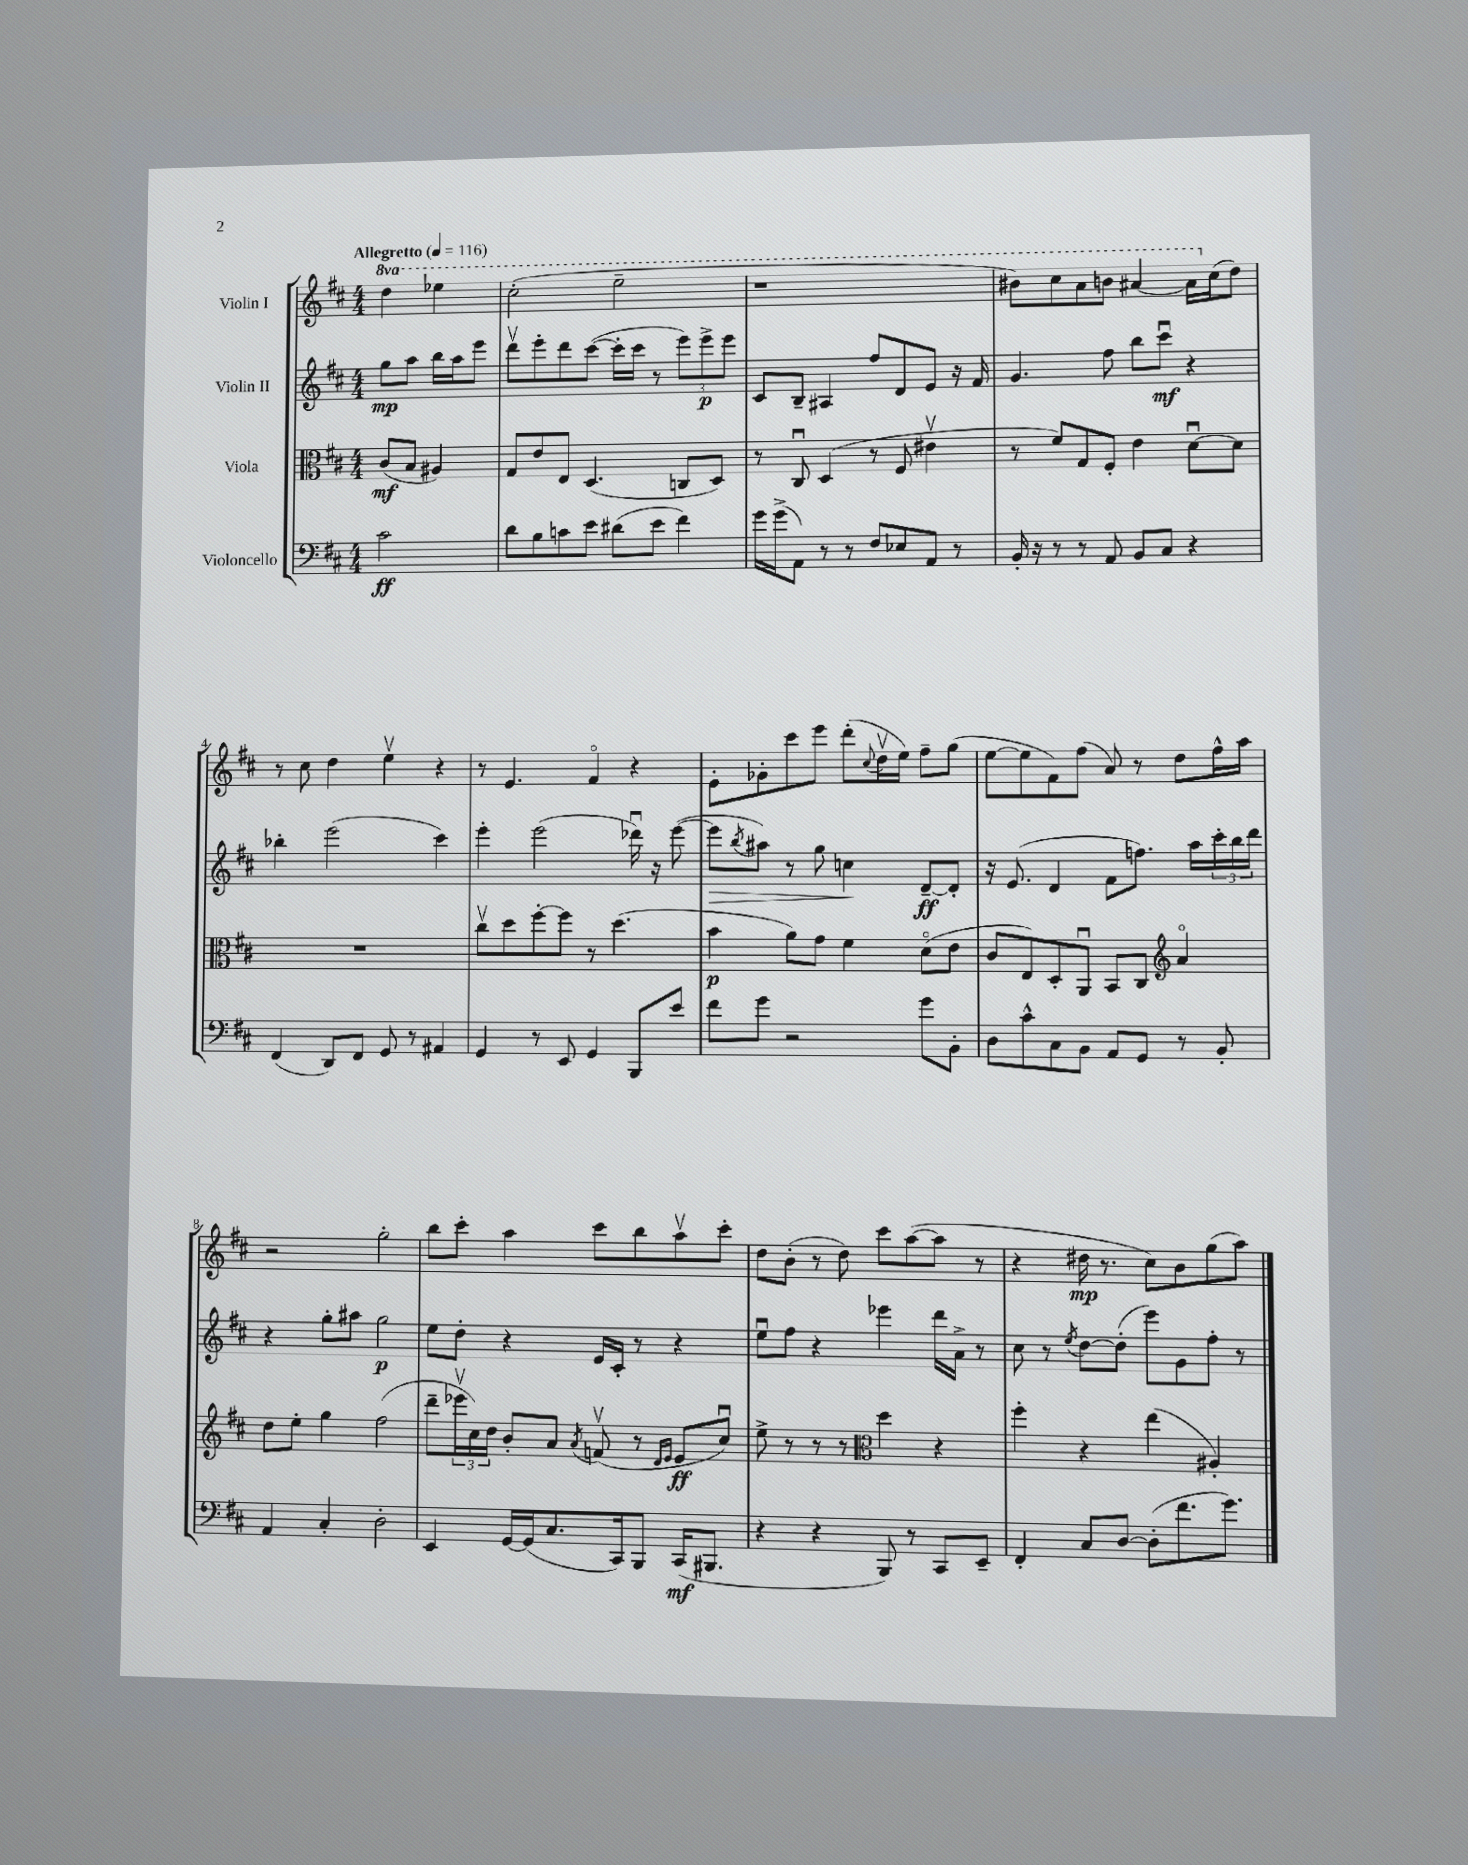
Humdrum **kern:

**kern	**dynam	**kern	**dynam	**kern	**dynam	**kern	**dynam
*part4	*part4	*part3	*part3	*part2	*part2	*part1	*part1
*staff4	*staff4	*staff3	*staff3	*staff2	*staff2	*staff1	*staff1
*I"Violoncello	*	*I"Viola	*	*I"Violin II	*	*I"Violin I	*
*clefF4	*	*clefC3	*	*clefG2	*	*clefG2	*
*k[f#c#]	*	*k[f#c#]	*	*k[f#c#]	*	*k[f#c#]	*
*M4/4	*	*M4/4	*	*M4/4	*	*M4/4	*
*MM116	*	*MM116	*	*MM116	*	*MM116	*
*	*	*	*	*	*	*8va	*
=	=	=	=	=	=	=	=
!	!	!	!	!	!	!LO:TX:a:B:t=Allegretto	!
2c#\	ff	(8c#/L	mf	8gg\L	mp	4ddd\	.
.	.	8B/J	.	8aa\J	.	.	.
.	.	4A#X/)	.	16bb\LL	.	4eee-X\	.
.	.	.	.	16aa\J	.	.	.
.	.	.	.	8eee\J	.	.	.
=1	=1	=1	=1	=1	=1	=1	=1
8d\L	.	8G/L	.	8dddv\L	.	(2ccc#'\	.
8B\	.	8e/	.	8eee'\	.	.	.
8cn\	.	8E/J	.	8ddd\	.	.	.
8e\J	.	(4.D/	.	([8ccc#\J	.	.	.
(8d#X\L	.	.	.	16ccc#'\LL]	.	2eee~\	.
.	.	.	.	16ccc#\JJ	.	.	.
8e\J	.	.	.	8r	.	.	.
4f#\)	.	8Cn/L	.	12eee\L)	.	.	.
.	.	.	.	12eee^\	p	.	.
.	.	8D/J)	.	.	.	.	.
.	.	.	.	12eee\J	.	.	.
=2	=2	=2	=2	=2	=2	=2	=2
16g\LL	.	8r	.	8c#/L	.	1r	.
(16g^\J	.	.	.	.	.	.	.
8AA\J)	.	8C#u/	.	8B~/J	.	.	.
8r	.	(4D/	.	4A#X/	.	.	.
8r	.	.	.	.	.	.	.
8F#/L	.	8r	.	8ff#/L	.	.	.
8E-X/	.	8F#/	.	8d/	.	.	.
8AA/J	.	4e#Xv\	.	8e/J	.	.	.
8r	.	.	.	16r	.	.	.
.	.	.	.	16f#/	.	.	.
=3	=3	=3	=3	=3	=3	=3	=3
16BB'/	.	8r	.	4.g/	.	8bb#X\L)	.
16r	.	.	.	.	.	.	.
8r	.	8f#/L)	.	.	.	8ccc#\	.
8r	.	8G/	.	.	.	8aa\	.
8AA/	.	8F#'/J	.	8ff#\	.	8bbn\J	.
8BB/L	.	4e\	.	8bb\L	.	[4aa#X/	.
8C#/J	.	.	.	8ccc#u\J	mf	.	.
4r	.	[8du\L	.	4r	.	16aa#\LL]	.
*	*	*	*	*	*	*X8va	*
.	.	.	.	.	.	(16cc#\J	.
.	.	8d\J]	.	.	.	8dd\J)	.
!!LO:LB:g=z
=4	=4	=4	=4	=4	=4	=4	=4
(4FF#/	.	1r	.	4bb-X'\	.	8r	.
.	.	.	.	.	.	8cc#\	.
8DD/L)	.	.	.	(2eee\	.	4dd\	.
8FF#/J	.	.	.	.	.	.	.
8GG/	.	.	.	.	.	4eev\	.
8r	.	.	.	.	.	.	.
4AA#X/	.	.	.	4ccc#\)	.	4r	.
=5	=5	=5	=5	=5	=5	=5	=5
4GG/	.	8cc#v\L	.	4eee'\	.	8r	.
.	.	8dd\	.	.	.	4.e/	.
8r	.	[8ff#'\	.	(2eee\	.	.	.
8EE/	.	8ff#\J]	.	.	.	.	.
4GG/	.	8r	.	.	.	4f#/	.
.	.	(4.dd\	.	.	.	.	.
8BBB/L	.	.	.	16ddd-Xu\)	.	4r	.
.	.	.	.	16r	.	.	.
8e/J	.	.	.	([8eee\	.	.	.
=6	=6	=6	=6	=6	=6	=6	=6
!	!	!	!	!	!LO:HP:b	!	!
8f#\L	.	4b\	p	8eee\L]	>	8e'\L	.
.	.	.	.	8qbb/	.	.	.
8g\J	.	.	.	8aa#X\J)	.	8g-X'\	.
2r	.	8a\L)	.	8r	.	8ccc#\	.
.	.	8g\J	.	8gg\	.	8eee\J	.
.	.	4f#\	.	4ccn\	.	(8ddd'\L	.
.	.	.	.	.	.	8qqcc#/	.
.	.	.	.	.	.	16ddv\L	.
.	.	.	.	.	.	16ee\JJ)	.
8g\L	.	(8d\L	.	[8d~/L	] ff	8ff#~\L	.
8BB'\J	.	8e\J	.	8d'/J]	.	(8gg\J	.
=7	=7	=7	=7	=7	=7	=7	=7
8D\L	.	8c#/L	.	16r	.	[8ee\L	.
.	.	.	.	(8.e/	.	.	.
8c#^^\	.	8E/)	.	.	.	8ee\]	.
8C#\	.	8D'/	.	4d/	.	8f#\)	.
8BB\J	.	8AAu/J	.	.	.	(8ff#\J	.
8AA/L	.	8BB/L	.	8f#\L	.	8a/)	.
8GG/J	.	8C#/J	.	8.ffn\J)	.	8r	.
*	*	*clefG2	*	*	*	*	*
8r	.	4a/	.	.	.	8dd\L	.
.	.	.	.	16aa\LL	.	.	.
8BB'/	.	.	.	24ccc#'\	.	16ff#^^\L	.
.	.	.	.	24bb\	.	.	.
.	.	.	.	.	.	16aa\JJ	.
.	.	.	.	24ddd\JJ	.	.	.
!!LO:LB:g=z
=8	=8	=8	=8	=8	=8	=8	=8
4AA/	.	8dd\L	.	4r	.	2r	.
.	.	8ee'\J	.	.	.	.	.
4C#'/	.	4gg\	.	8gg'\L	.	.	.
.	.	.	.	8aa#X\J	.	.	.
2D'\	.	(2ff#\	.	2gg\	p	2gg'\	.
=9	=9	=9	=9	=9	=9	=9	=9
4EE/	.	8ddd~\L	.	8ee\L	.	8bb\L	.
.	.	24eee-Xv\L	.	8dd'\J	.	8ccc#'\J	.
.	.	24cc#\)	.	.	.	.	.
.	.	24dd\JJ	.	.	.	.	.
[16GG/LL	.	8b'/L	.	4r	.	4aa\	.
(16GG/J]	.	.	.	.	.	.	.
8.C#/	.	8a/J	.	.	.	.	.
.	.	8qa/	.	.	.	.	.
.	.	(8fnv/	.	16e/LL	.	8ccc#\L	.
16CC#/k)	.	.	.	16c#'/JJ	.	.	.
8BBB/J	.	8r	.	8r	.	8bb\	.
.	.	16qqd/LL	.	.	.	.	.
.	.	16qqe/JJ	.	.	.	.	.
(16CC#/KL	mf	8e/L	ff	4r	.	8aav\	.
8.BBB#X/J	.	.	.	.	.	.	.
.	.	8cc#u/J)	.	.	.	8ccc#'\J	.
=10	=10	=10	=10	=10	=10	=10	=10
4r	.	8ee^\	.	8eeu\L	.	8dd\L	.
.	.	8r	.	8ff#\J	.	(8b'\J	.
4r	.	8r	.	4r	.	8r	.
.	.	8r	.	.	.	8dd\)	.
*	*	*clefC3	*	*	*	*	*
8BBB/)	.	4dd\	.	4eee-X\	.	8ccc#\L	.
8r	.	.	.	.	.	([8aa\	.
8CC#/L	.	4r	.	16ddd\LL	.	8aa\J]	.
.	.	.	.	16a^\JJ	.	.	.
8EE~/J	.	.	.	8r	.	8r	.
=11	=11	=11	=11	=11	=11	=11	=11
4FF#'/	.	4ff#'\	.	8cc#\	.	4r	.
.	.	.	.	8r	.	.	.
.	.	.	.	8qee/	.	.	.
8C#/L	.	4r	.	[8dd\L	.	16dd#X\	mp
.	.	.	.	.	.	8.r	.
[8D/J	.	.	.	(8dd'\J]	.	.	.
(8D'\L]	.	(4ee\	.	8eee\L)	.	8cc#\L)	.
8.f#\	.	.	.	8g\	.	8b\	.
.	.	4A#X'/)	.	8ff#'\J	.	(8gg\	.
8.g\J)	.	.	.	.	.	.	.
.	.	.	.	8r	.	8aa\J)	.
==	==	==	==	==	==	==	==
*-	*-	*-	*-	*-	*-	*-	*-
